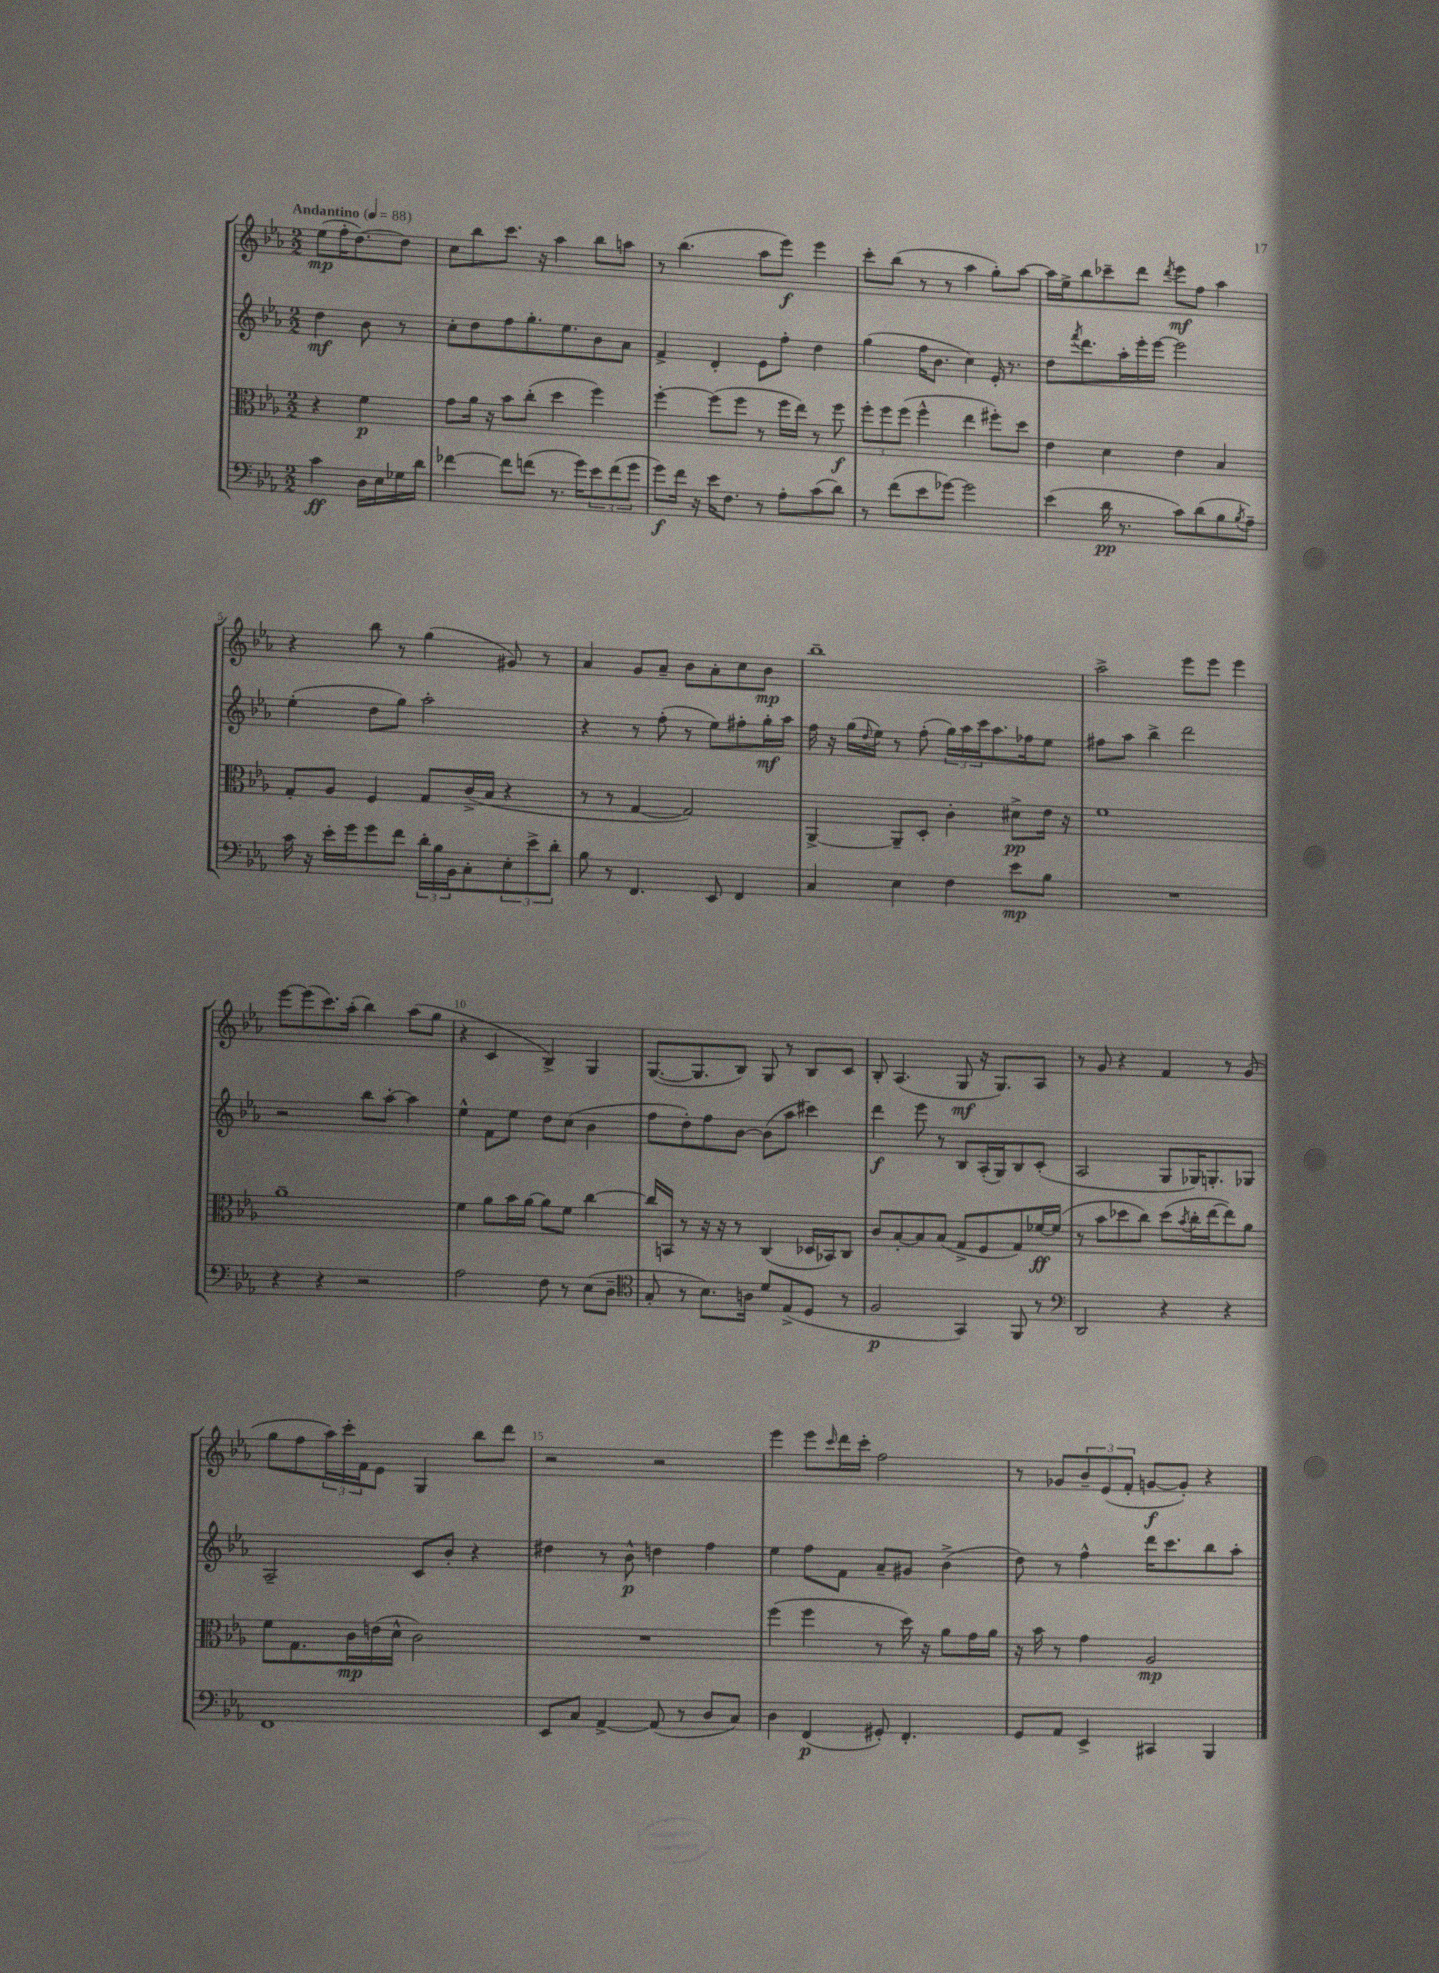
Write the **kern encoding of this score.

**kern	**kern	**kern	**kern
*staff4	*staff3	*staff2	*staff1
*clefF4	*clefC3	*clefG2	*clefG2
*k[b-e-a-]	*k[b-e-a-]	*k[b-e-a-]	*k[b-e-a-]
*M2/2	*M2/2	*M2/2	*M2/2
*MM88	*MM88	*MM88	*MM88
4c	4r	4dd	(8ee-
.	.	.	16ff'
.	.	.	[8.dd)
16D	4f	8b-	.
16E-	.	.	.
16G-	.	8r	8dd]
16d	.	.	.
=	=	=	=
[4f-	8g	8cc'	8cc
.	16a-	8dd	8bb-
.	16r	.	.
8f-]	8b-	8ff	8.ccc
(8f	(8cc'	8.gg'	.
.	.	.	16r
8.r	4dd	.	4aa-
.	.	8.ee-	.
16g)	.	.	.
12e-	4ff)	8b-	8bb-
(12f	.	.	.
.	.	8a-	8aa
12g	.	.	.
=	=	=	=
8g)	[4ff'	4f^	8r
16f	.	.	(4.bb-
16r	.	.	.
16e-	(8ff]	4d'	.
8.F	.	.	.
.	8ff	.	.
8r	8r	8e-	8aa-
8A-'	16ff	8ff'	8eee-)
.	16ee-)	.	.
(8c	8r	4dd	4eee-
8d)	8ff	.	.
=	=	=	=
8r	12ff'	(4gg	8ccc'
.	12ff	.	.
(8f	.	.	(8bb-
.	(12ff	.	.
8e-	4ff^^	16ff	8r
.	.	8.b-	.
[8g-)	.	.	8r
2g-]	4ee-	4cc)	4aa-
.	8ff#')	16e-'	8gg')
.	.	8.r	.
.	8dd	.	[8aa-
=	=	=	=
(4e-	4e-	8dd	16aa-]
.	.	.	16ee-^
.	.	8qfff	.
.	.	8.ddd	8bb-
16d	4d	.	8ccc-~
8.r	.	16aa-'	.
.	.	16eee-'	8ddd
.	.	[16eee-	.
.	.	.	8qddd
8c)	4e-	2eee-]	8eee-
(8d	.	.	8ff
8B-	4B-	.	4aa-
8qB-	.	.	.
8A-~)	.	.	.
=	=	=	=
16c	8G'	(4ee-'	4r
16r	.	.	.
16e-'	8A-	.	.
16g	.	.	.
8g	4F	8dd	8bb-
8f	.	8gg)	8r
24d'	8G	2aa-'	(4gg
24B-	.	.	.
24BB-	.	.	.
8C'	(16c^	.	.
.	16B-	.	.
12E-'	4r	.	8g#)
12e-^	.	.	.
.	.	.	8r
12d'	.	.	.
=	=	=	=
8B-	8r	4r	4a-
8r	8r	.	.
4.FF	[4G	8r	8g
.	.	(8ff'	8a-~
.	2G])	8r	8b-
8EE-	.	8ee-)	8a-'
4FF	.	8ff#'	8cc
.	.	16gg'	8b-
.	.	16aa-	.
=	=	=	=
4C	[4AA-^	16ff	1bb-~
.	.	16r	.
.	.	(16gg	.
.	.	8qqdd	.
.	.	16ee-)	.
4E-	8AA-~]	8r	.
.	8D'	(8ff'	.
4F	4c'	24gg)	.
.	.	24aa-	.
.	.	24ccc	.
.	.	8.aa-	.
8e-	8d#^	.	.
.	.	16ff-	.
8B-	16e-	8ee-	.
.	16r	.	.
=	=	=	=
1r	1f	8ff#	2aa-^
.	.	8aa-	.
.	.	4bb-^	.
.	.	2ddd	8eee-
.	.	.	8eee-
.	.	.	4eee-
=	=	=	=
4r	1a-~	2r	[8eee-
.	.	.	(8eee-]
4r	.	.	8.ccc)
.	.	.	(16aa-'
2r	.	8bb-	4bb-)
.	.	[8aa-'	.
.	.	4aa-]	(8aa-
.	.	.	8gg
=	=	=	=
2A-	4f	4ee-^^	4r
.	8a-	8f	4c
.	16b-	8ee-	.
.	[16a-	.	.
8F	8a-]	8dd	4B-^)
8r	8f	(8cc	.
(8E-	[4cc	4b-	4G
8D~	.	.	.
=	=	=	=
*clefC4	*	*	*
8G'	16cc]	8ff	([8.G
.	16BB	.	.
8r	8r	8dd')	.
.	.	.	8.G]
8.B-)	16r	8ff	.
.	16r	.	.
.	8r	[8b-	8B-)
16A	.	.	.
8d	(4C	(8b-]	8G
(8E-^	.	8aa-	8r
8D	16D-	4ccc#)	8B-
.	16BB-)	.	.
8r	8C	.	8c
=	=	=	=
2F	8c	4ddd	8B-'
.	[8B-'	.	(4.A-
.	8B-]	8eee-	.
.	(8B-	8r	.
4GG)	8G^	8B-	8G
.	8F	(16A-'	16r
.	.	16G)	8.G)
8FF	8G)	8B-	.
8r	[16f-	(8c'	8A-
.	(16f-]	.	.
=	=	=	=
*clefF4	*	*	*
2DD	8r	2A-	8r
.	8b-	.	8g
.	8dd-	.	4r
.	8cc)	.	.
4r	(8dd-	8G	4f
.	8qb-	.	.
.	16cc'	16G-)	.
.	[16ee-	8.G'	.
4r	8ee-])	.	8r
.	8a-	8G-	(8g
=	=	=	=
1FF	8f	2A-~	8gg
.	8.G	.	8ff
.	.	.	24aa-)
.	.	.	24ccc'
.	16c	.	.
.	.	.	24f
.	(16e	.	8e-
.	16d^^	.	.
.	2c)	8c	4G
.	.	8b-'	.
.	.	4r	8bb-
.	.	.	8ddd
=	=	=	=
8EE-	1r	4dd#	2r
8C	.	.	.
[4AA-^	.	8r	.
.	.	8b-^^	.
(8AA-]	.	4dd	2r
8r	.	.	.
8D	.	4ff	.
8C)	.	.	.
=	=	=	=
4D	(4ff	4ee-	4eee-
(4FF	4ff	8ff	8eee-
.	.	.	16qqccc
.	.	8f	16ddd
.	.	.	16ccc'
8GG#')	8r	8a-~	2ff
4.FF'	16dd)	8g#	.
.	16r	.	.
.	8a-	(4b-^	.
.	16g	.	.
.	16a-	.	.
=	=	=	=
8GG	16r	8dd)	8r
.	16b-	.	.
8AA-	8r	8r	8g-
4EE-^	4g	4ff^^	12b-~
.	.	.	(12e-
.	.	.	12f'
4CC#	2A-	16ddd	[8g
.	.	8.ccc	.
.	.	.	8g'])
4BBB-	.	8bb-	4r
.	.	8aa-'	.
==	==	==	==
*-	*-	*-	*-
